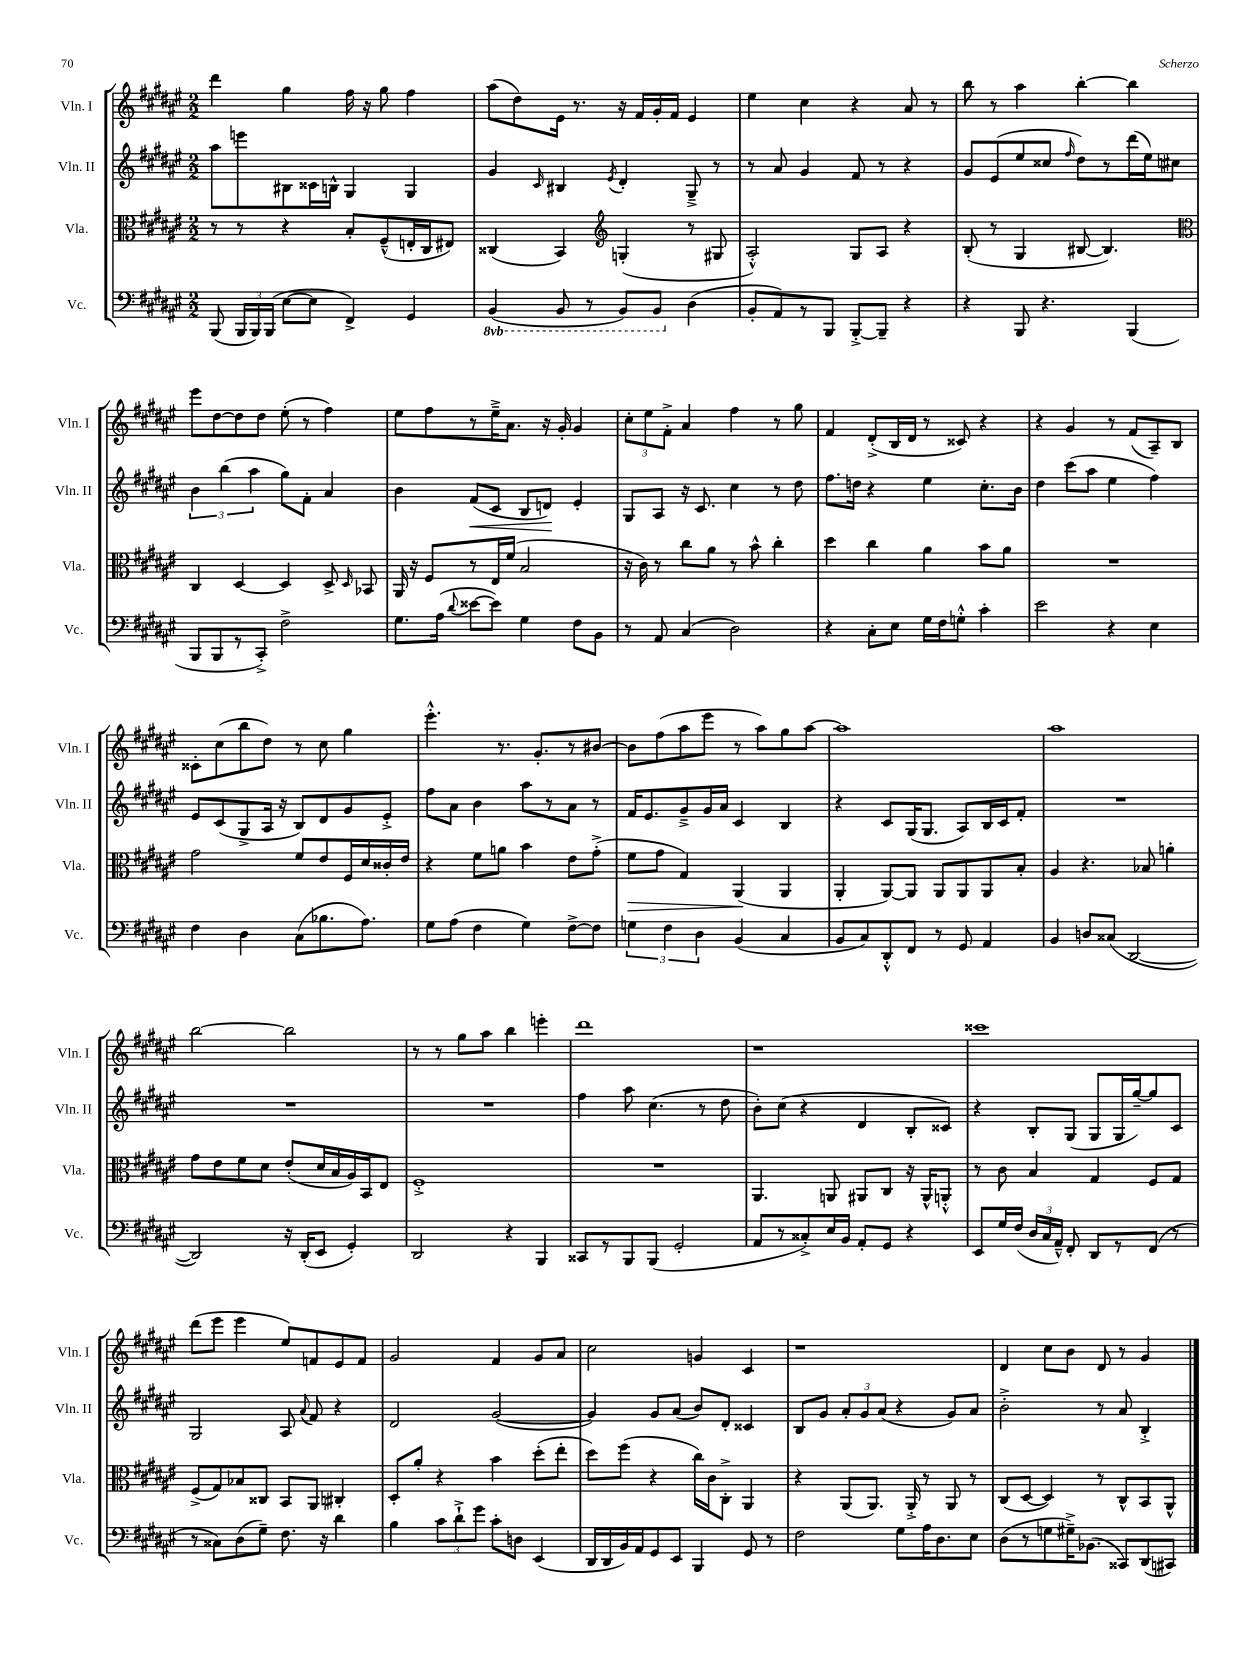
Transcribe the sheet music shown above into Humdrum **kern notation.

**kern	**kern	**dynam	**kern	**dynam	**kern
*part4	*part3	*part3	*part2	*part2	*part1
*staff4	*staff3	*staff3	*staff2	*staff2	*staff1
*I"Vc.	*I"Vla.	*	*I"Vln. II	*	*I"Vln. I
*I'Vc.	*I'Vla.	*	*I'Vln. II	*	*I'Vln. I
*clefF4	*clefC3	*	*clefG2	*	*clefG2
*k[f#c#g#d#a#e#]	*k[f#c#g#d#a#e#]	*	*k[f#c#g#d#a#e#]	*	*k[f#c#g#d#a#e#]
*M2/2	*M2/2	*	*M2/2	*	*M2/2
=32	=32	=32	=32	=32	=32
(8BBB/	8r	.	8aa#\L	.	4ddd#\
24BBB/LL	8r	.	8eeen\	.	.
24BBB/)	.	.	.	.	.
(24BBB/JJ	.	.	.	.	.
[8E#\L	4r	.	8B#X\	.	4gg#\
8E#\J]	.	.	16c##X\L	.	.
.	.	.	16Bn^^\JJ	.	.
4FF#^/)	8B'/L	.	4G#/	.	16ff#\
.	.	.	.	.	16r
.	(8F#~^^/	.	.	.	8gg#\
4GG#/	16En'/L	.	4G#/	.	4ff#\
.	16C#/J	.	.	.	.
.	8E#X/J)	.	.	.	.
=33	=33	=33	=33	=33	=33
*8ba	*	*	*	*	*
(4BBB/	(4C##X/	.	4g#/	.	(8aa#\L
.	.	.	.	.	8dd#\)
.	.	.	16qqc#/	.	.
8BBB/	4BB/)	.	4B#X/	.	16e#\Jk
.	.	.	.	.	8.r
8r	.	.	.	.	.
*	*clefG2	*	*	*	*
.	.	.	8qe#/	.	.
8BBB/L)	(4Gn'/	.	4d#'/	.	16r
.	.	.	.	.	16f#/LL
8BBB/J	.	.	.	.	16g#'/
.	.	.	.	.	16f#/JJ
*X8ba	*	*	*	*	*
(4D#\	8r	.	8G#~^/	.	4e#/
.	8G#X/	.	8r	.	.
=34	=34	=34	=34	=34	=34
8BB'/L	2A#'^^/)	.	8r	.	4ee#\
8AA#/)	.	.	8a#/	.	.
8r	.	.	4g#/	.	4cc#\
8BBB/J	.	.	.	.	.
[8BBB'^/L	8G#/L	.	8f#/	.	4r
8BBB~/J]	8A#/J	.	8r	.	.
4r	4r	.	4r	.	8a#/
.	.	.	.	.	8r
=35	=35	=35	=35	=35	=35
4r	(8B'/	.	8g#/L	.	8bb\
.	8r	.	(8e#/	.	8r
8BBB/	4G#/	.	8ee#/	.	4aa#\
4.r	.	.	8cc##X/J	.	.
.	.	.	16qqff#/	.	.
.	[8B#X/	.	8dd#\L)	.	[4bb'\
.	4.B#/])	.	8r	.	.
(4BBB/	.	.	(16ddd#\L	.	4bb\]
.	.	.	16ee#\J)	.	.
.	.	.	8cc#X\J	.	.
!!LO:LB:g=z
=36	=36	=36	=36	=36	=36
*	*clefC3	*	*	*	*
8BBB/L	4C#/	.	6b\	.	8eee#\L
8BBB/	.	.	.	.	[8dd#\
.	.	.	(6bb\	.	.
8r	[4D#/	.	.	.	8dd#\]
.	.	.	6aa#\	.	.
8CC#'^/J)	.	.	.	.	8dd#\J
2F#^\	4D#/]	.	8gg#\L)	.	(8ee#'\
.	.	.	8f#'\J	.	8r
.	8D#^/	.	4a#/	.	4ff#\)
.	16qqD#/	.	.	.	.
.	8BB-X/	.	.	.	.
=37	=37	=37	=37	=37	=37
8.G#\L	16AA#/	.	4b\	.	8ee#\L
.	16r	.	.	.	.
.	8F#/L	.	.	.	8ff#\
(16A#\Jk	.	.	.	.	.
8qqd#/	.	.	.	.	.
!	!	!	!	!LO:HP:b	!
[8e##X\L	8r	.	(8f#/L	<	8r
8e##\J])	16E#/L	.	8c#/J	.	16ee#~^\K
.	(16f#/JJ	.	.	.	8.a#\J
4G#\	2B/	.	8B/L	.	.
.	.	.	8dn/J)	.	16r
.	.	.	.	.	16g#'/
8F#\L	.	.	4e#'/	[	4g#/
8BB\J	.	.	.	.	.
=38	=38	=38	=38	=38	=38
8r	16r	.	8G#/L	.	12cc#'\L
.	16c#\)	.	.	.	.
.	.	.	.	.	12ee#\
8AA#/	8r	.	8A#/J	.	.
.	.	.	.	.	12f#'^\J
(4C#/	8cc#\L	.	16r	.	4a#/
.	.	.	8.c#/	.	.
.	8a#\J	.	.	.	.
2D#\)	8r	.	4cc#\	.	4ff#\
.	8b^^\	.	.	.	.
.	4cc#'\	.	8r	.	8r
.	.	.	8dd#\	.	8gg#\
=39	=39	=39	=39	=39	=39
4r	4dd#\	.	8.ff#\L	.	4f#/
.	.	.	16ddn\Jk	.	.
8C#'\L	4cc#\	.	4r	.	(8d#'^/L
8E#\J	.	.	.	.	16B/L
.	.	.	.	.	16d#/JJ
16G#\LL	4a#\	.	4ee#\	.	8r
16F#\J	.	.	.	.	.
8Gn'^^\J	.	.	.	.	8c##X/)
4c#'\	8b\L	.	8.cc#'\L	.	4r
.	8a#\J	.	.	.	.
.	.	.	16b\Jk	.	.
=40	=40	=40	=40	=40	=40
2e#\	1r	.	4dd#\	.	4r
.	.	.	(8ccc#\L	.	4g#/
.	.	.	8aa#\J	.	.
4r	.	.	4ee#\	.	8r
.	.	.	.	.	(8f#/L
4E#\	.	.	4ff#\)	.	8A#~/)
.	.	.	.	.	8B/J
!!LO:LB:g=z
=41	=41	=41	=41	=41	=41
4F#\	2g#\	.	8e#/L	.	8c##X'\L
.	.	.	(8c#/	.	(8cc#\
4D#\	.	.	8G#^/	.	8bb\
.	.	.	16A#/Jk	.	8dd#\J)
.	.	.	16r	.	.
(8C#\L	8f#/L	.	8B/L)	.	8r
8.B-X\	8e#/	.	8d#/	.	8cc#\
.	16F#/L	.	8g#/	.	4gg#\
8.A#\J)	16d#/	.	.	.	.
.	16c##X'/	.	8e#'^/J	.	.
.	16e#/JJ	.	.	.	.
=42	=42	=42	=42	=42	=42
8G#\L	4r	.	8ff#\L	.	4.eee#'^^\
(8A#\J	.	.	8a#\J	.	.
4F#\	8f#\L	.	4b\	.	.
.	8an\J	.	.	.	8.r
4G#\)	4b\	.	8aa#\L	.	.
.	.	.	.	.	8.g#'/L
.	.	.	8r	.	.
[8F#^\L	8e#\L	.	8a#\J	.	8r
8F#\J]	(8g#'^\J	.	8r	.	[8b#X/J
=43	=43	=43	=43	=43	=43
!	!	!LO:HP:b	!	!	!
6Gn\	8f#\L	>	16f#/KL	.	8b#\L]
.	.	.	8.e#/	.	.
.	8g#\J	.	.	.	(8ff#\
6F#\	.	.	.	.	.
.	4G#/)	.	8g#~^/	.	8aa#\
6D#\	.	.	.	.	.
.	.	.	16g#/L	.	8eee#\J
.	.	.	16a#/JJ	.	.
(4BB/	(4AA#/	.	4c#/	.	8r
.	.	.	.	.	8aa#\L)
4C#/	4AA#/	]	4B/	.	8gg#\
.	.	.	.	.	[8aa#\J
=44	=44	=44	=44	=44	=44
8BB/L	4AA#'/	.	4r	.	1aa#]
8C#/)	.	.	.	.	.
8DD#'^^/	[8AA#/L)	.	8c#/L	.	.
8FF#/J	8AA#/J]	.	(16G#/K	.	.
.	.	.	8.G#/J	.	.
8r	8AA#/L	.	.	.	.
8GG#/	8AA#/	.	8A#/L)	.	.
4AA#/	8AA#/	.	16B/L	.	.
.	.	.	16c#/J	.	.
.	8B'/J	.	8f#'/J	.	.
=45	=45	=45	=45	=45	=45
4BB/	4A#/	.	1r	.	1aa#
8Dn/L	4.r	.	.	.	.
(8C##X/J	.	.	.	.	.
[2DD#/	.	.	.	.	.
.	8B-X/	.	.	.	.
.	4an'\	.	.	.	.
!!LO:LB:g=z
=46	=46	=46	=46	=46	=46
2DD#/])	8g#\L	.	1r	.	[2bb\
.	8e#\	.	.	.	.
.	8f#\	.	.	.	.
.	8d#\J	.	.	.	.
16r	(8e#'/L	.	.	.	2bb\]
(16DD#'/KL	.	.	.	.	.
8EE#/J	16d#/L	.	.	.	.
.	16B/	.	.	.	.
4GG#'/)	16A#/)	.	.	.	.
.	16BB/J	.	.	.	.
.	8E#/J	.	.	.	.
=47	=47	=47	=47	=47	=47
2DD#/	1F#'^	.	1r	.	8r
.	.	.	.	.	8r
.	.	.	.	.	8gg#\L
.	.	.	.	.	8aa#\J
4r	.	.	.	.	4bb\
4BBB/	.	.	.	.	4eeen'\
=48	=48	=48	=48	=48	=48
8CC##X/L	1r	.	4ff#\	.	1ddd#
8r	.	.	.	.	.
8BBB/	.	.	8aa#\	.	.
(8BBB/J	.	.	(4.cc#\	.	.
2GG#'/	.	.	.	.	.
.	.	.	8r	.	.
.	.	.	8dd#\	.	.
=49	=49	=49	=49	=49	=49
8AA#/L	4.AA#/	.	8b'\L)	.	1r
8r	.	.	(8cc#\J	.	.
8C##X'^/)	.	.	4r	.	.
16E#/L	8AAn/	.	.	.	.
16BB/JJ	.	.	.	.	.
8AA#'/L	8AA#X/L	.	4d#/	.	.
8GG#/J	8C#/J	.	.	.	.
4r	16r	.	8B'/L	.	.
.	16AA#^^/KL	.	.	.	.
.	8AAn'^^/J	.	8c##X/J)	.	.
=50	=50	=50	=50	=50	=50
8EE#/L	8r	.	4r	.	1ccc##X
16G#/L	8c#\	.	.	.	.
(16F#/JJ	.	.	.	.	.
24D#/LL	4B/	.	8B'/L	.	.
24C#/	.	.	.	.	.
24AA#~^^/JJ)	.	.	.	.	.
8FF#'/	.	.	(8G#/J	.	.
8DD#/L	4G#/	.	8G#/L	.	.
8r	.	.	16G#/L	.	.
.	.	.	[16gg#~/J)	.	.
(8FF#/J	8F#/L	.	8gg#/]	.	.
8r	8G#/J	.	8c#/J	.	.
!!LO:LB:g=z
=51	=51	=51	=51	=51	=51
8r	(8F#^/L	.	2G#/	.	(8ddd#\L
8C##X\L)	8G#/)	.	.	.	8eee#\J
(8D#\	8B-X/	.	.	.	4eee#\
8G#~\J)	8C##X/J	.	.	.	.
8.F#\	8BB/L	.	8A#/	.	8ee#/L)
.	.	.	8qqa#/	.	.
.	8AA#/J	.	8f#/	.	8fn/
16r	.	.	.	.	.
4d#\	4C#X'/	.	4r	.	8e#/
.	.	.	.	.	8f/J
=52	=52	=52	=52	=52	=52
4B\	8D#'/L	.	2d#/	.	2g#/
.	8a#'/J	.	.	.	.
12c#\L	4r	.	.	.	.
12d#`^\	.	.	.	.	.
12g#\J	.	.	.	.	.
8c#'\L	4b\	.	([2g#/	.	4f#/
8Dn\J	.	.	.	.	.
(4EE#/	(8dd#'\L	.	.	.	8g#/L
.	8ee#'\J	.	.	.	8a#/J
=53	=53	=53	=53	=53	=53
16DD#/LL	8dd#\L)	.	4g#/])	.	2cc#\
16DD#/	.	.	.	.	.
16BB/)	(8ff#\J	.	.	.	.
16AA#/J	.	.	.	.	.
8GG#/	4r	.	8g#/L	.	.
8EE#/J	.	.	(8a#/J	.	.
4BBB/	16cc#\LL)	.	8b/L)	.	4gn/
.	16c#\J	.	.	.	.
.	8C#'^\J	.	8d#'/J	.	.
8GG#/	4AA#/	.	4c##X/	.	4c#/
8r	.	.	.	.	.
=54	=54	=54	=54	=54	=54
2F#\	4r	.	8B/L	.	1r
.	.	.	8g#/J	.	.
.	(8AA#/L	.	12a#'/L	.	.
.	.	.	12g#/	.	.
.	8.AA#/J)	.	.	.	.
.	.	.	(12a#/J	.	.
8G#\L	.	.	4r	.	.
.	16AA#'^/	.	.	.	.
16A#\K	8r	.	.	.	.
8.D#\	.	.	.	.	.
.	8AA#/	.	8g#/L)	.	.
8E#\J	8r	.	8a#/J	.	.
=55	=55	=55	=55	=55	=55
(8D#\L	(8C#/L	.	2b'^\	.	4d#/
8r	[8D#/J	.	.	.	.
8Gn\	4D#/])	.	.	.	8cc#\L
16G#X~^\K)	.	.	.	.	8b\J
(8.BB-X\J	.	.	.	.	.
.	8r	.	8r	.	8d#/
8CC##X/L)	8C#^^/L	.	8a#/	.	8r
(8DD#/	8BB/	.	4B'^/	.	4g#/
8CC#X/J)	8AA#^^/J	.	.	.	.
==	==	==	==	==	==
*-	*-	*-	*-	*-	*-
